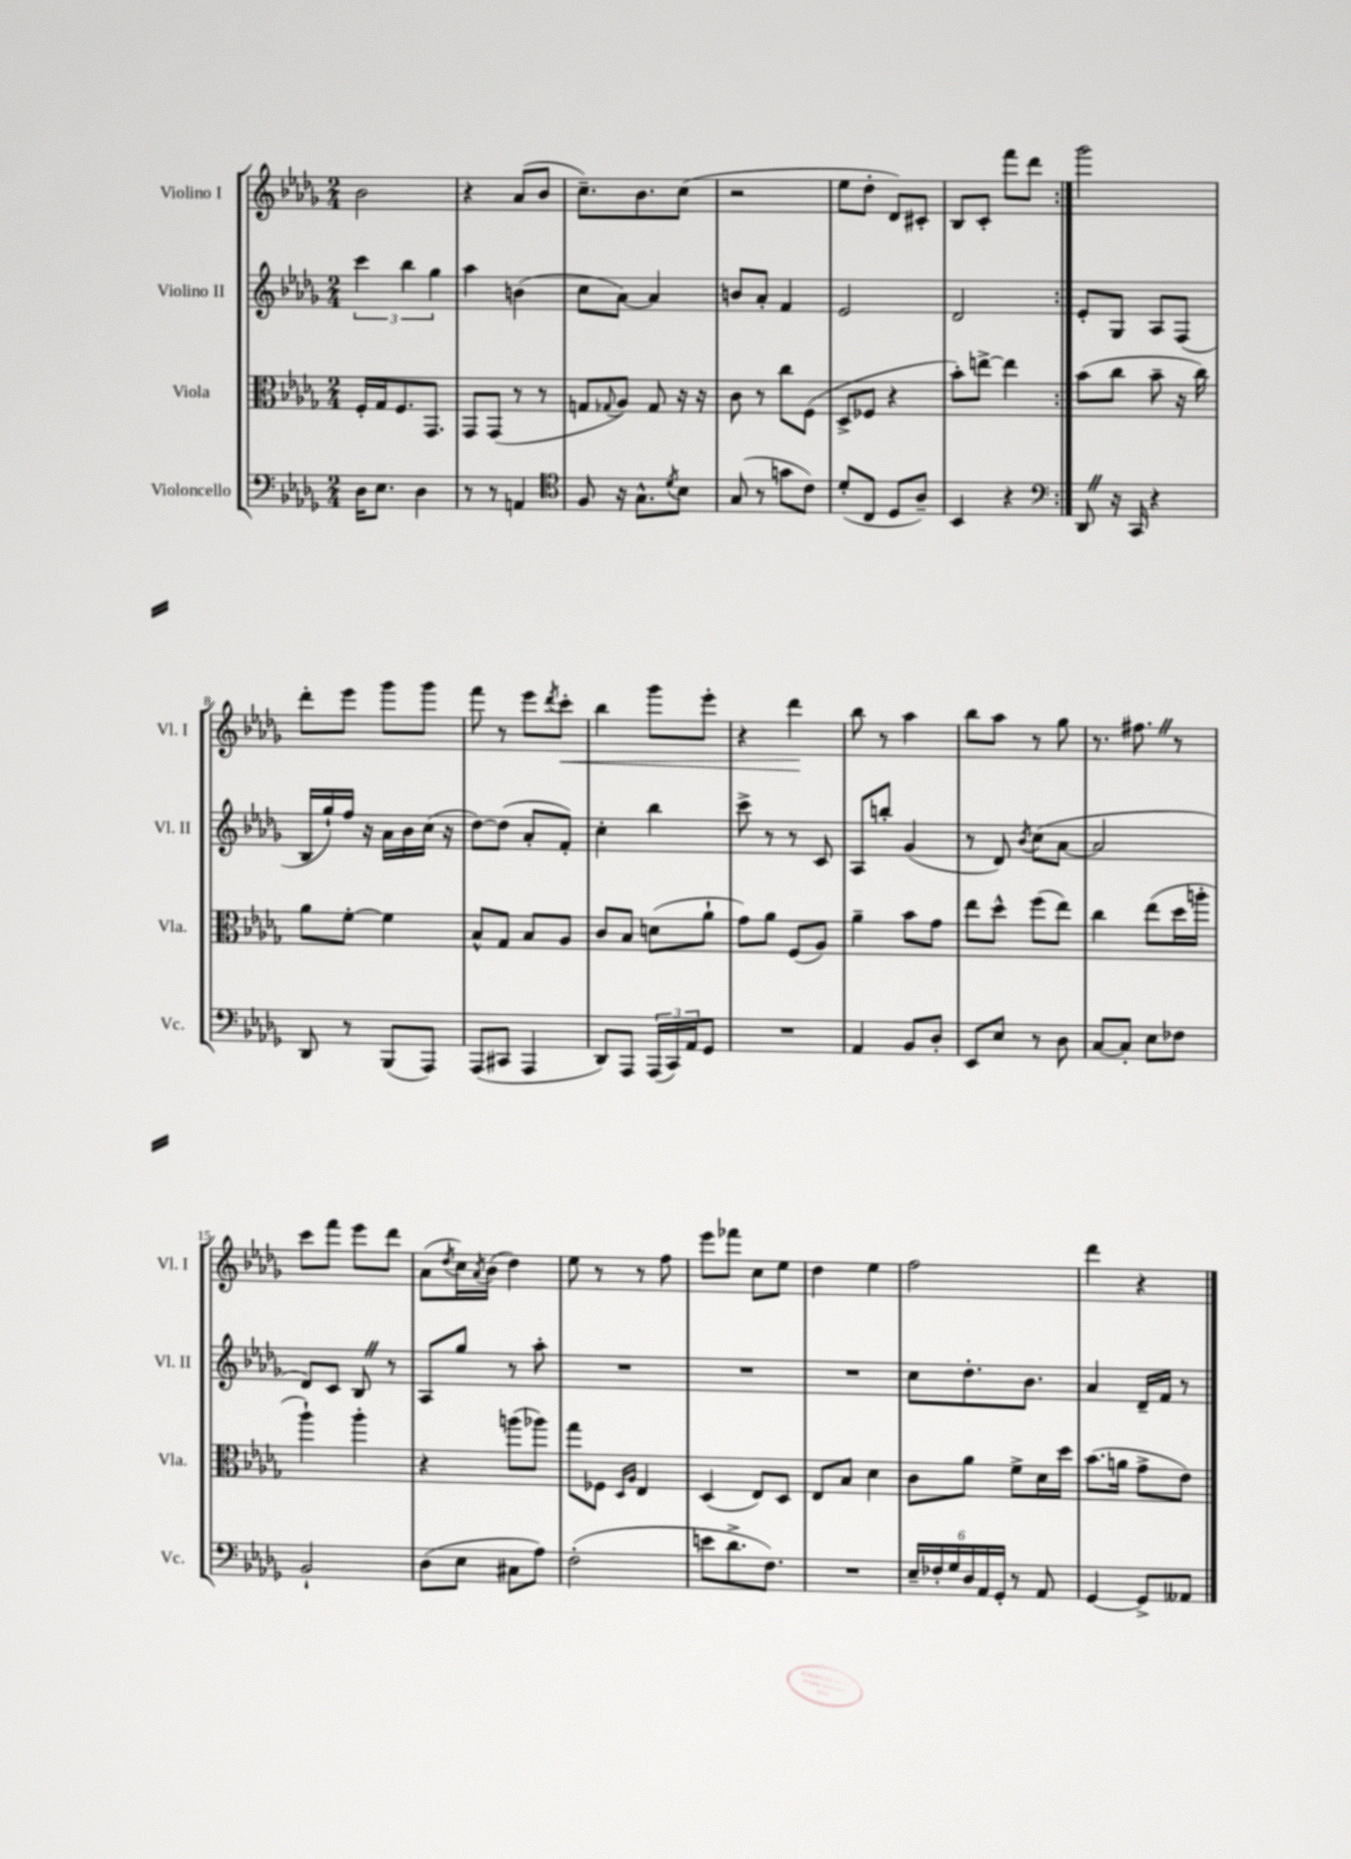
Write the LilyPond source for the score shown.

<<
\new StaffGroup <<
\new Staff = "s0" \with { instrumentName = "Violino I" shortInstrumentName = "Vl. I" } {
    \clef treble \key des \major \numericTimeSignature \time 2/4
    \repeat volta 2 { bes'2 |
    r4 aes'8( bes'8 |
    c''8.--) bes'8. c''8( |
    r2 |
    ees''8 des''8-. des'8) cis'8-. |
    bes8 c'8-. f'''8 des'''8 | }
    ges'''2 |
    des'''8-. ees'''8 ges'''8 ges'''8 |
    f'''8 r8 ees'''8 \acciaccatura { des'''8 } c'''8-.\< |
    bes''4 ges'''8 ees'''8-. |
    r4 des'''4\! |
    bes''8 r8 aes''4 |
    bes''8 aes''8 r8 ges''8 |
    r8. fis''8. \once \override BreathingSign.text = \markup { \musicglyph "scripts.caesura.straight" } \breathe r8 |
    c'''8 f'''8 ees'''8 des'''8 |
    aes'8( \acciaccatura { des''8 } c''16) \acciaccatura { aes'8 } bes'16( des''4) |
    ees''8 r8 r8 f''8 |
    ees'''8 fes'''8 c''8 ees''8 |
    des''4 ees''4 |
    f''2 |
    des'''4 r4 \bar "|." |
}
\new Staff = "s1" \with { instrumentName = "Violino II" shortInstrumentName = "Vl. II" } {
    \clef treble \key des \major \numericTimeSignature \time 2/4
    \repeat volta 2 { \tuplet 3/2 { c'''4 bes''4 ges''4 } |
    aes''4 b'4( |
    c''8 aes'8~) aes'4 |
    b'8 aes'8-. f'4 |
    ees'2 |
    des'2 | }
    ees'8-. ges8 aes8 f8( |
    bes16 ges''16-!) f''16 r16 aes'16 bes'16 c''16( r16 |
    des''8~) des''8( aes'8-. f'8-.) |
    c''4-. bes''4 |
    c'''8-> r8 r8 c'8 |
    aes8 b''8-. ges'4( |
    r8 des'8) \acciaccatura { bes'8 } c''8( aes'8~ |
    aes'2 |
    des'8) c'8 bes8 \once \override BreathingSign.text = \markup { \musicglyph "scripts.caesura.straight" } \breathe r8 |
    aes8 ges''8 r8 aes''8-. |
    R2 |
    R2 |
    R2 |
    c''8 des''8.-. bes'8. |
    aes'4 des'16-- f'16 r8 \bar "|." |
}
\new Staff = "s2" \with { instrumentName = "Viola" shortInstrumentName = "Vla." } {
    \clef alto \key des \major \numericTimeSignature \time 2/4
    \repeat volta 2 { f16-. ges16 f8. ges,8. |
    ges,8 ges,8( r8 r8 |
    g8 \appoggiatura { ges8 } aes8) ges8 r16 r16 |
    c'8 r8 c''8 f8( |
    des8-> fes8 r4 |
    bes'8-.) e''8~-> e''4 | }
    bes'8( c''8 bes'8-- r16 c''16) |
    aes'8 f'8~-. f'4 |
    bes8-^ ges8 bes8 aes8 |
    c'8 bes8 d'8( aes'8-! |
    ges'8) aes'8 f8( aes8) |
    aes'4-- bes'8 ges'8 |
    ees''8 des''8-^ f''8( ees''8) |
    c''4 ees''8( des''16 a''16-. |
    aes''4-!) aes''4-. |
    r4 a''8( aes''8) |
    ges''8 fes8 \grace { des16 aes16 } ees4 |
    des4( ees8) des8 |
    ees8 bes8 des'4 |
    c'8 aes'8 f'8-> des'16 des''16 |
    bes'8.( a'16 ges'8-> ees'8) \bar "|." |
}
\new Staff = "s3" \with { instrumentName = "Violoncello" shortInstrumentName = "Vc." } {
    \clef bass \key des \major \numericTimeSignature \time 2/4
    \repeat volta 2 { des16 ees8. des4 |
    r8 r8 a,4 |
    \clef tenor f8 r16 ges8.-^ \acciaccatura { des'8 } bes8 |
    ges8( r8 g'8 c'8) |
    des'8-.( c8 des8 aes8--) |
    bes,4 r4 | }
    \clef bass des,8 \once \override BreathingSign.text = \markup { \musicglyph "scripts.caesura.straight" } \breathe r16 c,16 r4 |
    des,8 r8 bes,,8( aes,,8) |
    aes,,8( cis,8 aes,,4 |
    des,8) aes,,8 \tuplet 3/2 { aes,,16( c,16) aes,16 } ges,8 |
    R2 |
    aes,4 bes,8 des8-. |
    ees,8 ees8 r8 des8 |
    c8~ c8-. ees8 fes8 |
    bes,2-! |
    des8( ees8 cis8 aes8) |
    f2-.( |
    e'8 des'8.-> f8.) |
    R2 |
    \tuplet 6/4 { ees16-- fes16-. ges16 des16 aes,16 ges,16-. } r8 aes,8 |
    ges,4~ ges,8-> aeses,8 \bar "|." |
}
>>
>>
